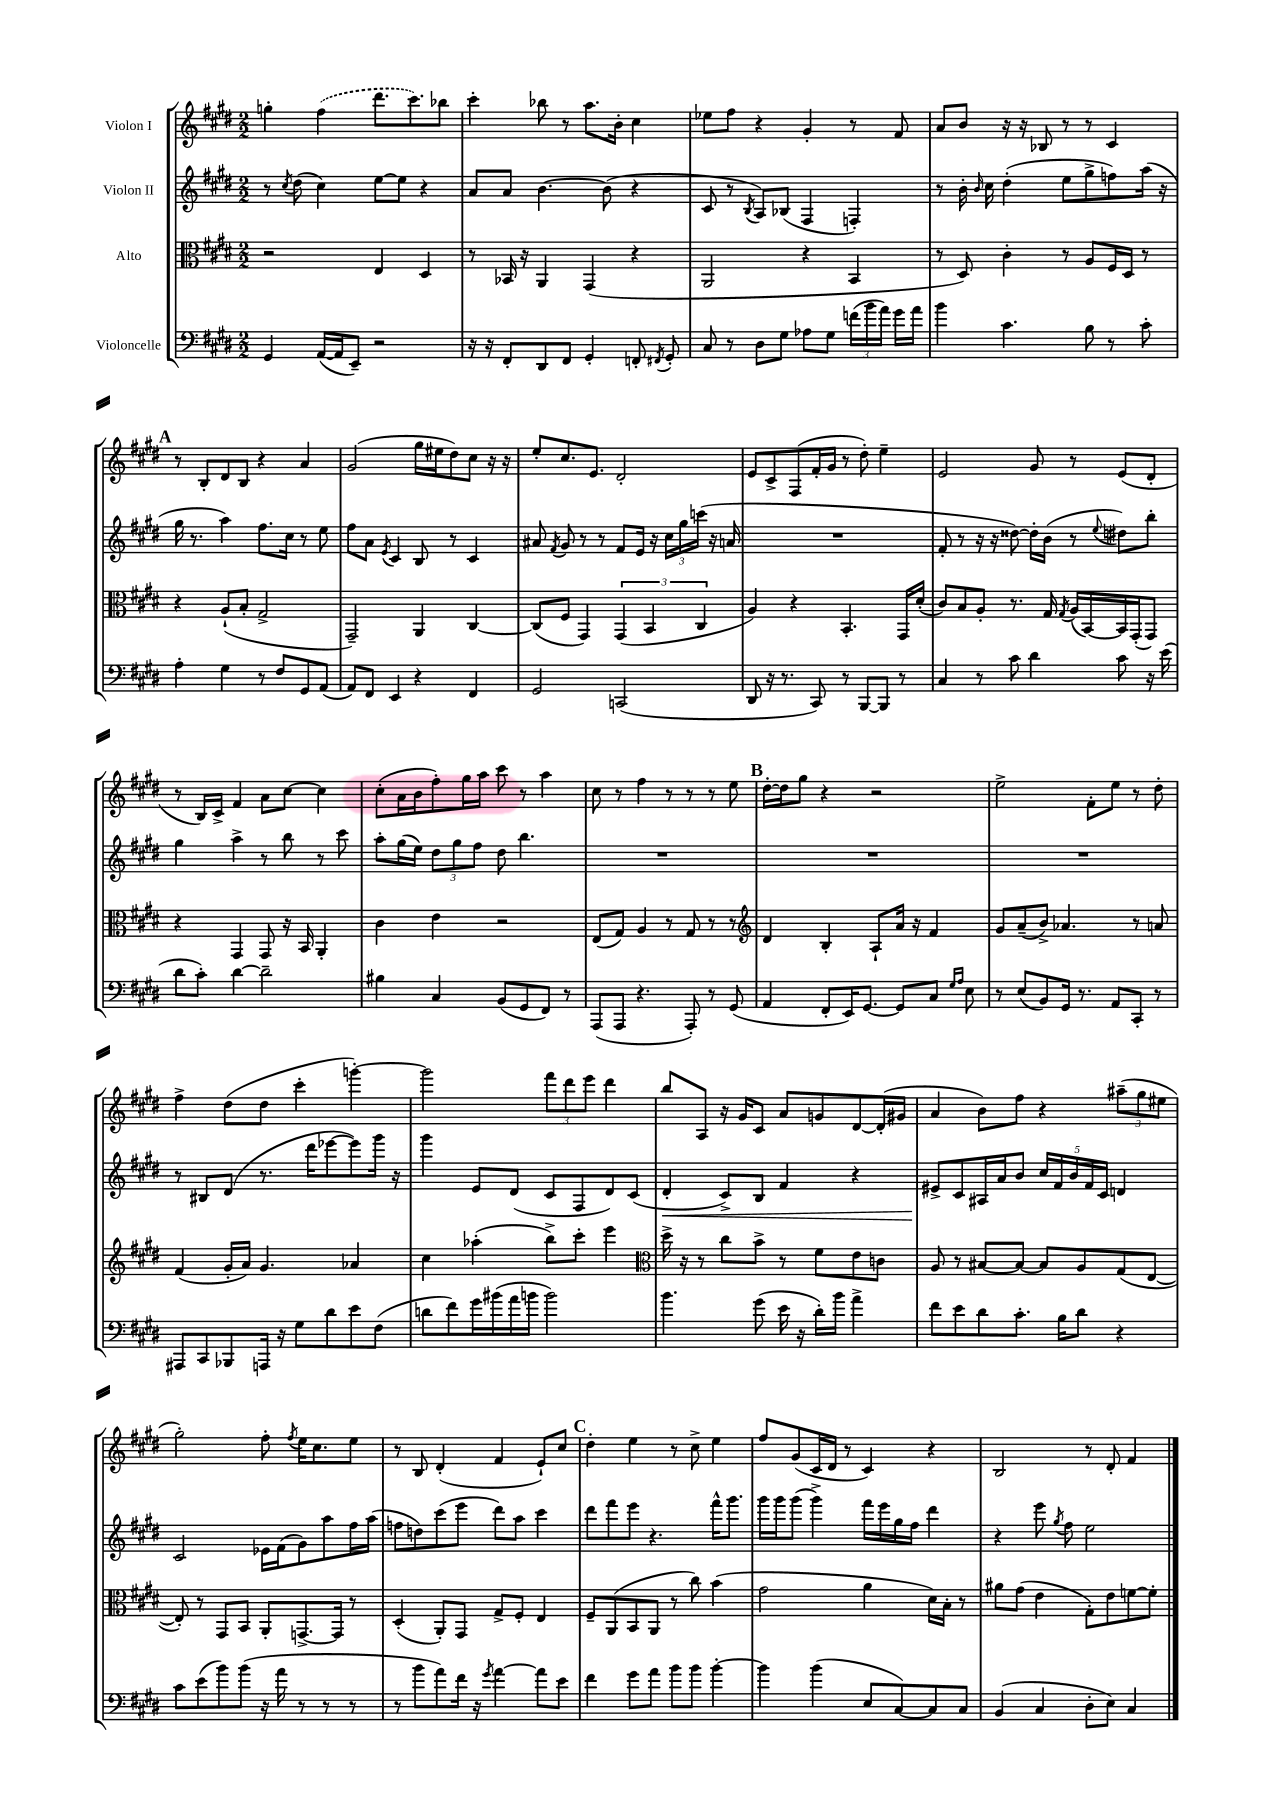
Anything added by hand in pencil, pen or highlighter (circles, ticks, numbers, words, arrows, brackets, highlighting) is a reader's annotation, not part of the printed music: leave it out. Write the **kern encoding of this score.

**kern	**kern	**kern	**kern
*staff4	*staff3	*staff2	*staff1
*clefF4	*clefC3	*clefG2	*clefG2
*k[f#c#g#d#]	*k[f#c#g#d#]	*k[f#c#g#d#]	*k[f#c#g#d#]
*M2/2	*M2/2	*M2/2	*M2/2
4GG#/	2r	8r	4gg'\
.	.	8qcc#/	.
.	.	(8dd#\	.
([16AA/LL	.	4cc#\)	(4ff#\
16AA/]J	.	.	.
8EE~/J)	.	.	.
2r	4E/	[8ee\L	8.ddd#\L
.	.	8ee\]J	.
.	.	.	8.ccc#\)
.	4D#/	4r	.
.	.	.	8bb-\J
=	=	=	=
16r	8r	8a/L	4ccc#'\
16r	.	.	.
8FF#'/L	16BB-/	8a/J	.
.	16r	.	.
8DD#/	4AA/	[4.b\	8bb-\
8FF#/J	.	.	8r
4GG#'/	(4GG#/	.	8.aa\L
.	.	(8b\]	.
.	.	.	16b'\Jk
8FF'/	4r	4r	4cc#\
8qFF#/	.	.	.
8GG#'/	.	.	.
=	=	=	=
8C#/	2AA/	8c#/	8ee-\L
8r	.	8r	8ff#\J
.	.	8qB/	.
8D#\L	.	8A/L)	4r
8G#\J	.	(8B-/J	.
8A-\L	4r	4F#/	4g#'/
8G#\J	.	.	.
(24f\LL	4BB/	4F'/)	8r
24b\	.	.	.
24a\JJ)	.	.	.
16g#\LL	.	.	8f#/
16a\JJ	.	.	.
=	=	=	=
4b\	8r	8r	8a/L
.	8D#/)	16b'\	8b/J
.	.	16qqb/	.
.	.	16cc#\	.
4.c#\	4c#'\	(4dd#'\	16r
.	.	.	16r
.	.	.	8B-/
.	8r	8ee\L	8r
8B\	8A/L	8gg#^\	8r
8r	16F#/L	8ff\)	4c#/
.	16D#/JJ	.	.
8c#'\	8r	(16aa\Jk	.
.	.	16r	.
=	=	=	=
4A'\	4r	16gg#\	8r
.	.	8.r	.
.	.	.	8B'/L
4G#\	(8A`/L	4aa\)	8d#/
.	8B'/J	.	8B/J
8r	2G#^/	8.ff#\L	4r
8F#/L	.	.	.
.	.	16cc#\Jk	.
8GG#/	.	8r	4a/
(8AA/J	.	8ee\	.
=	=	=	=
8AA/L)	2GG#~/)	8ff#\L	(2g#/
8FF#/J	.	8a\J	.
.	.	8qe/	.
4EE/	.	4c#/	.
4r	4AA/	8B/	16gg#\LL
.	.	.	16ee#\J
.	.	8r	8dd#\)
4FF#/	[4C#/	4c#/	8cc#\J
.	.	.	16r
.	.	.	16r
=	=	=	=
2GG#/	(8C#/]L	8a#/	8ee'/L
.	.	8qf#/	.
.	8F#/J	8g#/	8.cc#/
.	4GG#/)	8r	.
.	.	.	8.e/J
.	.	8r	.
(2CC/	(6GG#/	8f#/L	2d#'/
.	.	16e/Jk	.
.	6BB/	.	.
.	.	16r	.
.	.	24cc#\LL	.
.	.	24gg#\	.
.	6C#/	(24ccc\JJ	.
.	.	16r	.
.	.	16a/	.
=	=	=	=
8DD#/	4A/)	1r	8e/L
16r	.	.	8c#^/
8.r	.	.	.
.	4r	.	(8F#/
8CC#/)	.	.	16f#'/L
.	.	.	16g#/JJ
8r	4.BB'/	.	8r
[8BBB/L	.	.	8dd#'\)
8BBB/]J	.	.	4ee~\
8r	16GG#/LL	.	.
.	(16d#'/JJ	.	.
=	=	=	=
4C#/	8c#/L)	8f#'/	2e/
.	8B/	8r	.
8r	8A'/J	16r	.
.	.	16r	.
8c#\	8.r	[8dd##\)	.
4d#\	.	16dd##'\]LL	8g#/
.	16G#/	(16b\JJ	.
.	8qG#/	.	.
.	(16A/LL	8r	8r
.	[16BB/)	.	.
.	.	8qqee/	.
8c#\	16BB/]	8dd#\L)	(8e/L
.	(16GG#'/J	.	.
16r	8GG#/J)	8bb'\J	8d#'/J
(16e\	.	.	.
=	=	=	=
8d#\L	4r	4gg#\	8r
8c#'\J)	.	.	16B/LL)
.	.	.	16c#^/JJ
[4d#\	4GG#/	4aa^\	4f#/
2d#~\]	8GG#/	8r	8a\L
.	16r	8bb\	[8cc#\J
.	16BB/	.	.
.	4AA'/	8r	4cc#\]
.	.	8ccc#\	.
=	=	=	=
4B#\	4c#\	8aa'\L	(8cc#'\L
.	.	(16gg#\L	16a\L
.	.	16ee\JJ)	16b\J
4C#/	4e\	12dd#\L	8ff#'\)
.	.	12gg#\	.
.	.	.	16gg#\L
.	.	12ff#\J	.
.	.	.	16aa\JJ
(8BB/L	2r	8dd#\	8ccc#\
8GG#/	.	4.bb\	8r
8FF#/J)	.	.	4aa\
8r	.	.	.
=	=	=	=
(8AAA/L	(8E/L	1r	8cc#\
8AAA/J	8G#/J)	.	8r
4.r	4A/	.	4ff#\
.	8r	.	8r
8AAA'/)	8G#/	.	8r
8r	8r	.	8r
(8GG#/	8r	.	8ee\
=	=	=	=
*	*clefG2	*	*
4AA/	4d#/	1r	[16dd#'\LL
.	.	.	16dd#\]J
.	.	.	8gg#\J
8FF#'/L	4B'/	.	4r
16EE/K)	.	.	.
[8.GG#/J	.	.	.
.	8A`/L	.	2r
8GG#/]L	16a/Jk	.	.
.	16r	.	.
8C#/J	4f#/	.	.
16qqG#/LL	.	.	.
16qqA/JJ	.	.	.
8E\	.	.	.
=	=	=	=
8r	8g#/L	1r	2ee^\
(8E/L	(8a~/	.	.
8BB/)	8b^/J)	.	.
16GG#/Jk	4.a-/	.	.
8.r	.	.	.
.	.	.	8f#'\L
8AA/L	.	.	8ee\J
8CC#'/J	8r	.	8r
8r	8a/	.	8dd#'\
=	=	=	=
8AAA#/L	(4f#/	8r	4ff#^\
8CC#/	.	8B#/L	.
8BBB-/	16g#'/LL	(8d#/J	(8dd#\L
.	16a/JJ)	.	.
16AAA/Jk	4.g#/	8.r	8dd#\J
16r	.	.	.
8G#\L	.	.	4ccc#'\
.	.	16ddd#\LK	.
8d#\	.	[8eee-\	.
8e\	4a-/	8eee-\])	[4ggg'\)
(8F#\J	.	16ggg#\Jk	.
.	.	16r	.
=	=	=	=
8d\L	4cc#\	4ggg#\	2ggg\]
8f#\)	.	.	.
16g#\L	(4aa-'\	8e/L	.
(16b#\	.	.	.
16a\	.	(8d#/J	.
16b\JJ	.	.	.
2b\)	8bb^\L)	8c#/L	12fff#\L
.	.	.	12ddd#\
.	8ccc#'\J	8F#/	.
.	.	.	12eee\J
.	4eee\	8d#/)	4ddd#\
.	.	(8c#/J	.
=	=	=	=
*	*clefC3	*	*
4.b\	16dd#^\	4d#'/	8bb/L
.	16r	.	.
.	8r	.	8A/J
.	8cc#\L	8c#^/L)	16r
.	.	.	16g#/LK
(8g#\	8b^\J	8B/J	8c#/J
16e\	8r	4f#/	8a/L
16r	.	.	.
16d#'\LL)	8f#\L	.	8g/
16b\JJ	.	.	.
4a^\	8e\	4r	[8d#/
.	8c\J	.	(16d#'/]L
.	.	.	16g#/JJ
=	=	=	=
8f#\L	8A/	8e#^/L	4a/
8e\	8r	8c#/	.
8d#\	[8B#/L	16A#/L	8b\L)
.	.	16a/J	.
8.c#'\J	8B#/_J	8b/J	8ff#\J
.	8B#/]L	20cc#/LL	4r
.	.	20f#/	.
16B\LK	.	.	.
.	.	20b/	.
8d#\J	8A/	.	.
.	.	20f#/	.
.	.	20c#/JJ	.
4r	(8G#/	4d/	(12aa#~\L
.	.	.	12gg#\
.	[8E/J	.	.
.	.	.	12ee#\J
=	=	=	=
8c#\L	8E'/])	2c#/	2gg#'\)
(8e\	8r	.	.
8b\)	8GG#/L	.	.
(8b\J	8BB/J	.	.
16r	8AA'/L	16e-\LL	8ff#'\
16a\	.	(16f#\J	.
.	.	.	8qff#/
8r	[8.GG^/	8g#\)	16ee\LK
.	.	.	8.cc#\
8r	.	8aa\	.
.	16GG/]Jk	.	.
8r	8r	16ff#\L	8ee\J
.	.	(16aa\JJ	.
=	=	=	=
8r	(4D#'/	8ff\L	8r
8b\L	.	8dd\)	8B/
8a\)	8AA'/L)	(8ccc#\	(4d#'/
16f#\Jk	8GG#/J	8eee\J	.
16r	.	.	.
8qg#/	.	.	.
[4a\	8G#^/L	8ddd#\L)	4f#/
.	8F#'/J	8aa\J	.
8a\]L	4E/	4ccc#\	8e`/L)
8e\J	.	.	8cc#/J
=	=	=	=
4f#\	8F#~/L	8ddd#\L	4dd#'\
.	(8AA/	8fff#\	.
8g#\L	8BB/	8eee\J	4ee\
8a\J	8AA/J	4.r	.
8b\L	8r	.	8r
8b\J	8cc#\)	.	8cc#^\
[4b'\	(4b\	16fff#^^\LK	4ee\
.	.	8.ggg#\J	.
=	=	=	=
4b\]	2g#\	16ggg#\LL	8ff#/L
.	.	16ggg#\J	.
.	.	(8ggg#\J	(8g#/
(4b\	.	4ggg#^\)	16c#/L
.	.	.	16d#/JJ
.	.	.	8r
8E/L	4a\	16fff#\LL	4c#/)
.	.	16eee\	.
[8C#/)	.	16gg#\	.
.	.	16ff#\JJ	.
8C#/]	16d#\LL)	4ddd#\	4r
.	16B'\JJ	.	.
8C#/J	8r	.	.
=	=	=	=
(4BB/	8a#\L	4r	2B/
.	(8g#\J	.	.
4C#/	4e\	8eee\	.
.	.	8qgg#/	.
.	.	8ff#\	.
8D#'\L	8G#'\L)	2ee\	8r
8E\J)	8e\	.	8d#'/
4C#/	[8f\	.	4f#/
.	8f'\]J	.	.
==	==	==	==
*-	*-	*-	*-
